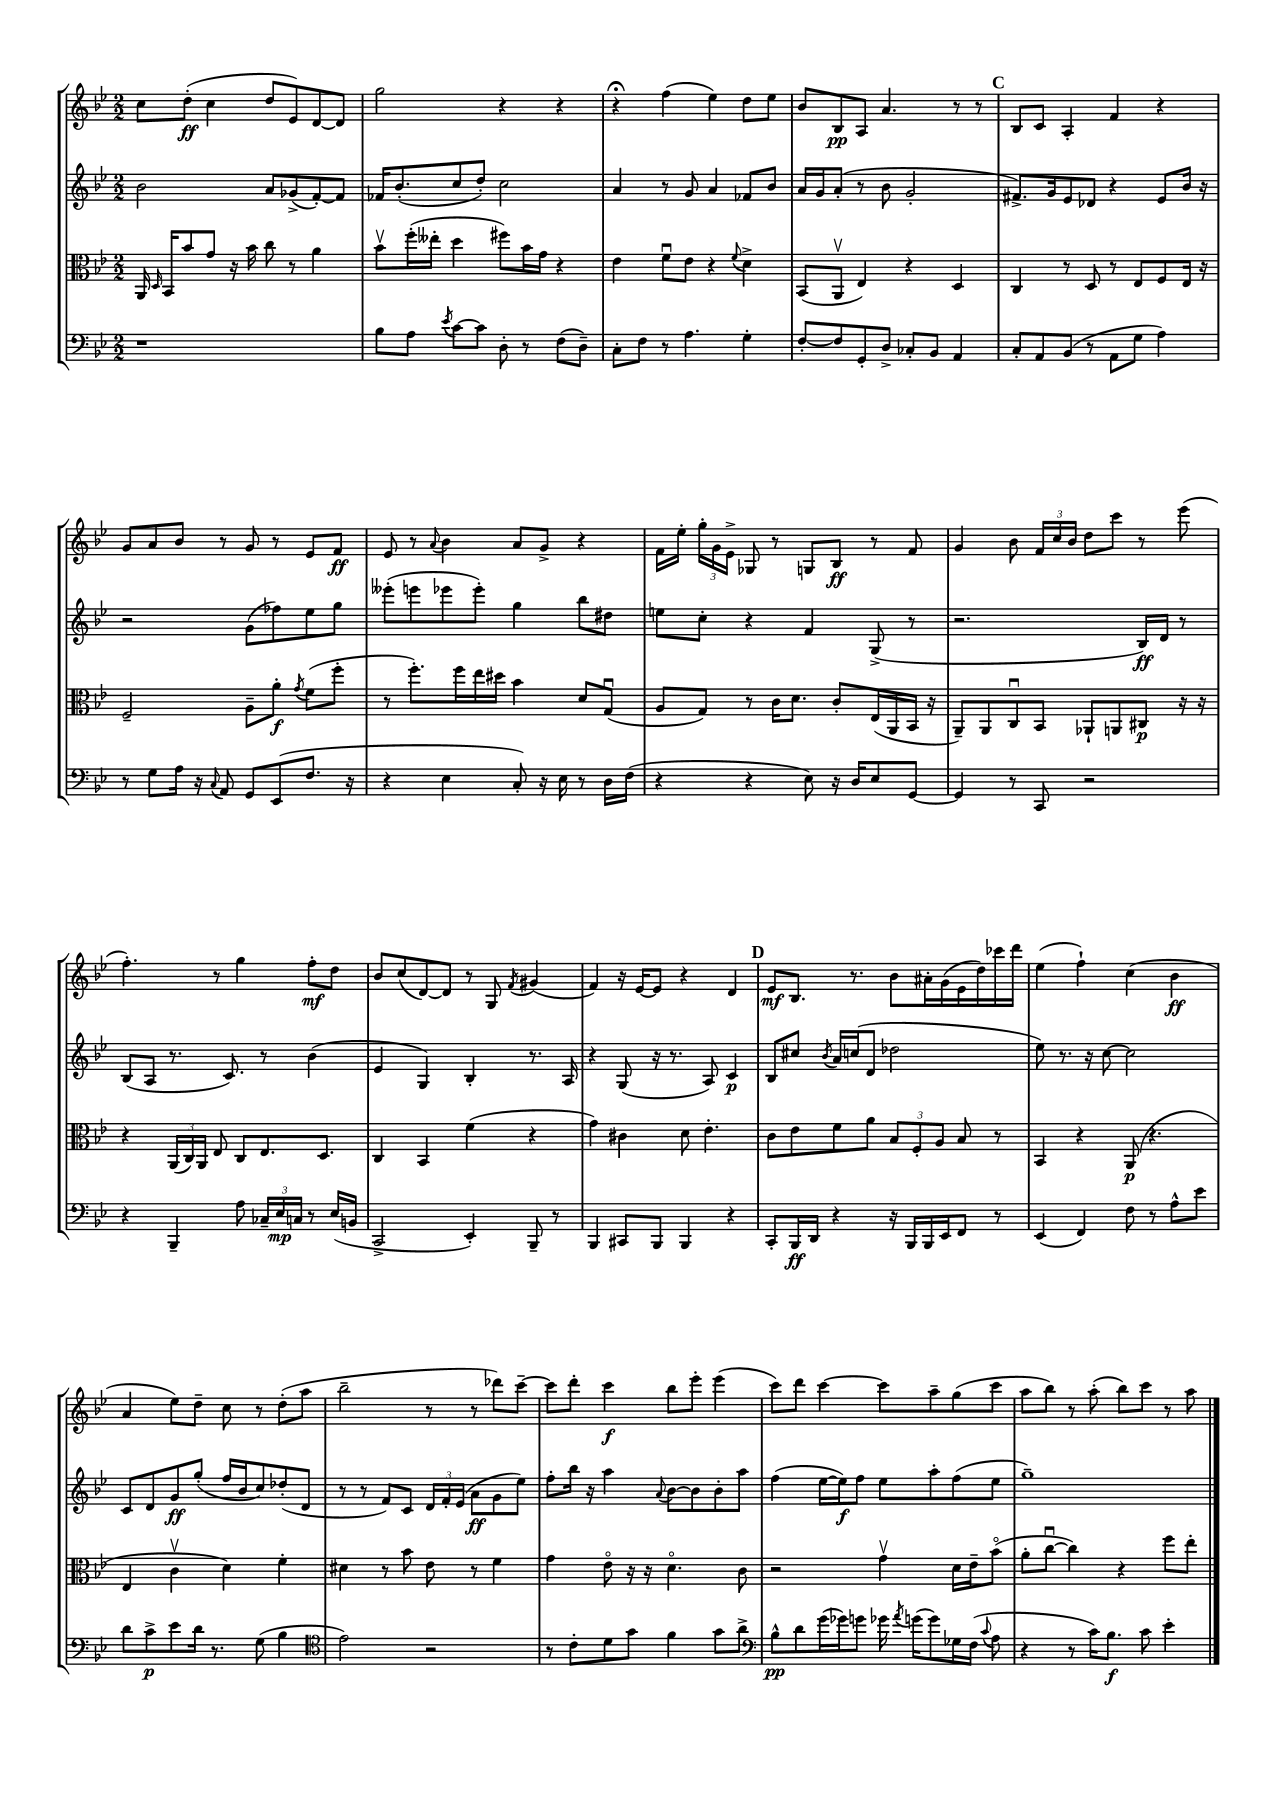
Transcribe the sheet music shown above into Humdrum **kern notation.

**kern	**kern	**kern	**kern
*staff4	*staff3	*staff2	*staff1
*clefF4	*clefC3	*clefG2	*clefG2
*k[b-e-]	*k[b-e-]	*k[b-e-]	*k[b-e-]
*M2/2	*M2/2	*M2/2	*M2/2
1r	16AA	2b-	8cc
.	16qqD	.	.
.	16BB-	.	.
.	8b-	.	(8dd'
.	8g	.	4cc
.	16r	.	.
.	16b-	.	.
.	8cc	8a	8dd
.	8r	(8g-^	8e-)
.	4a	[8f')	[8d
.	.	8f]	8d]
=	=	=	=
8B-	8b-v	16f-	2gg
.	.	(8.b-'	.
8A	(16ff'	.	.
.	16ee--'	.	.
8qe-	.	.	.
[8c	4dd	8cc	.
8c]	.	8dd')	.
8D'	8ff#)	2cc	4r
8r	16b-	.	.
.	16g	.	.
(8F	4r	.	4r
8D~)	.	.	.
=	=	=	=
8C'	4e-	4a	4r;
8F	.	.	.
8r	8fu	8r	(4ff
4.A	8e-	8g	.
.	4r	4a	4ee-)
.	8qqf	.	.
4G'	4d^	8f-	8dd
.	.	8b-	8ee-
=	=	=	=
[8F'	(8BB-	16a	8b-
.	.	16g	.
8F]	8AAv	(8a'	8B-
8GG'	4E-)	8r	8A
8D^	.	8b-	4.a
8C-'	4r	2g'	.
8BB-	.	.	.
4AA	4D	.	8r
.	.	.	8r
=	=	=	=
8C'	4C	8.f#^)	8B-
8AA	.	.	8c
.	.	16g	.
(8BB-	8r	8e-	4A'
8r	8D	8d-	.
8AA	8r	4r	4f
8G	8E-	.	.
4A)	8F	8e-	4r
.	16E-	16b-	.
.	16r	16r	.
=	=	=	=
8r	2F~	2r	8g
8G	.	.	8a
16A	.	.	8b-
16r	.	.	.
8qqC	.	.	.
8AA	.	.	8r
8GG	8A~	(8g	8g
(8EE-	8a'	8ff-)	8r
.	8qg	.	.
8.F	(8f	8ee-	8e-
.	8ff'	8gg	8f
16r	.	.	.
=	=	=	=
4r	8r	(8eee--'	8e-
.	8.ff')	8eee	8r
.	.	.	8qqa
4E-	.	8eee-	4b-
.	16ff	.	.
.	16ee-	8eee-')	.
.	16dd#	.	.
8C')	4b-	4gg	8a
16r	.	.	8g^
16E-	.	.	.
8r	8d	8bb-	4r
16D	(8Gu	8dd#	.
(16F	.	.	.
=	=	=	=
4r	8A	8ee	16f
.	.	.	16ee-'
.	8G)	8cc'	24gg'
.	.	.	24g
.	.	.	24e-^
4r	8r	4r	8G-
.	16c	.	8r
.	8.d	.	.
8E-)	.	4f	8G
16r	8c'	.	8B-
16D	.	.	.
8E-	(16E-	(8G^	8r
.	16AA	.	.
[8GG	16BB-	8r	8f
.	16r	.	.
=	=	=	=
4GG]	8AA~)	2.r	4g
.	8AA	.	.
8r	8Cu	.	8b-
8CC	8BB-	.	24f
.	.	.	24cc
.	.	.	24b-
2r	8AA-`	.	8dd
.	8AA	.	8ccc
.	8C#	16B-)	8r
.	.	16d	.
.	16r	8r	(8eee-
.	16r	.	.
=	=	=	=
4r	4r	(8B-	4.ff')
.	.	8A	.
4BBB-~	(24AA	8.r	.
.	24C)	.	.
.	24AA	.	.
.	8E-	.	8r
.	.	8.c)	.
8A	8C	.	4gg
24C-~	8.E-	8r	.
24E-	.	.	.
24C	.	.	.
8r	.	(4b-	8ff'
.	8.D	.	.
(16E-	.	.	8dd
16BB	.	.	.
=	=	=	=
2CC^	4C	4e-	8b-
.	.	.	(8cc
.	4BB-	4G)	[8d)
.	.	.	8d]
4EE-')	(4f	4B-'	8r
.	.	.	8G
.	.	.	8qf
8BBB-~	4r	8.r	(4g#
8r	.	.	.
.	.	16A	.
=	=	=	=
4BBB-	4g)	4r	4f)
8CC#	4c#	(8G	16r
.	.	.	[16e-
8BBB-	.	16r	8e-]
.	.	8.r	.
4BBB-	8d	.	4r
.	4.e-'	8A)	.
4r	.	4c	4d
=	=	=	=
8CC'	8c	8B-	8e-
16BBB-	8e-	8cc#	8.B-
16DD	.	.	.
.	.	8qb-	.
4r	8f	16a	.
.	.	(16cc	8.r
.	8a	8d	.
16r	12B-	2dd-	8b-
16BBB-	.	.	.
.	12F'	.	.
16BBB-	.	.	16a#'
.	12A	.	.
16EE-	.	.	(16g
8FF	8B-	.	16e-
.	.	.	16dd)
8r	8r	.	16ccc-
.	.	.	16ddd
=	=	=	=
(4EE-	4BB-	8ee-)	(4ee-
.	.	8.r	.
4FF)	4r	.	4ff`)
.	.	16r	.
.	.	[8cc	.
8F	(8AA	2cc]	(4cc
8r	4.r	.	.
8A^^	.	.	4b-
8e-	.	.	.
=	=	=	=
8d	4E-	8c	4a
8c^	.	8d	.
8e-	4cv	8g	8ee-)
16d	.	(8gg'	8dd~
8.r	.	.	.
.	4d)	16ff	8cc
.	.	16b-	.
(8G	.	8cc)	8r
4B-	4f'	(8dd-'	(8dd'
.	.	8d	8aa
=	=	=	=
*clefC4	*	*	*
2e-)	4d#	8r	2bb-~
.	.	8r	.
.	8r	8f)	.
.	8b-	8c	.
2r	8e-	24d	8r
.	.	24f'	.
.	.	(24e-	.
.	8r	8a	8r
.	4f	8g	8ddd-)
.	.	8ee-)	[8ccc~
=	=	=	=
8r	4g	8ff'	8ccc]
8c'	.	16bb-	8ddd'
.	.	16r	.
8d	8e-o	4aa	4ccc
8g	16r	.	.
.	16r	.	.
.	.	8qqa	.
4f	4.do	[8b-	8bb-
.	.	8b-]	8eee-'
8g	.	8b-'	(4eee-
8a^	8c	8aa	.
=	=	=	=
*clefF4	*	*	*
8B-^^	2r	(4ff	8ccc)
8d	.	.	8ddd
(16g	.	[16ee-	[4ccc
16g-)	.	16ee-])	.
8g	.	8ff	.
16g-	4gv	8ee-	8ccc]
8qa	.	.	.
(16g	.	.	.
8g)	.	8aa'	8aa~
16G-	16d	(8ff	(8gg
(16F	16e-~	.	.
8qqc	.	.	.
8A	(8b-o	8ee-	8ccc
=	=	=	=
4r	8a'	1gg~)	8aa
.	[8ccu	.	8bb-)
8r	4cc])	.	8r
16c)	.	.	(8aa'
8.B-	.	.	.
.	4r	.	8bb-)
8c	.	.	8ccc
4e-'	8ff	.	8r
.	8ee-'	.	8aa
==	==	==	==
*-	*-	*-	*-
